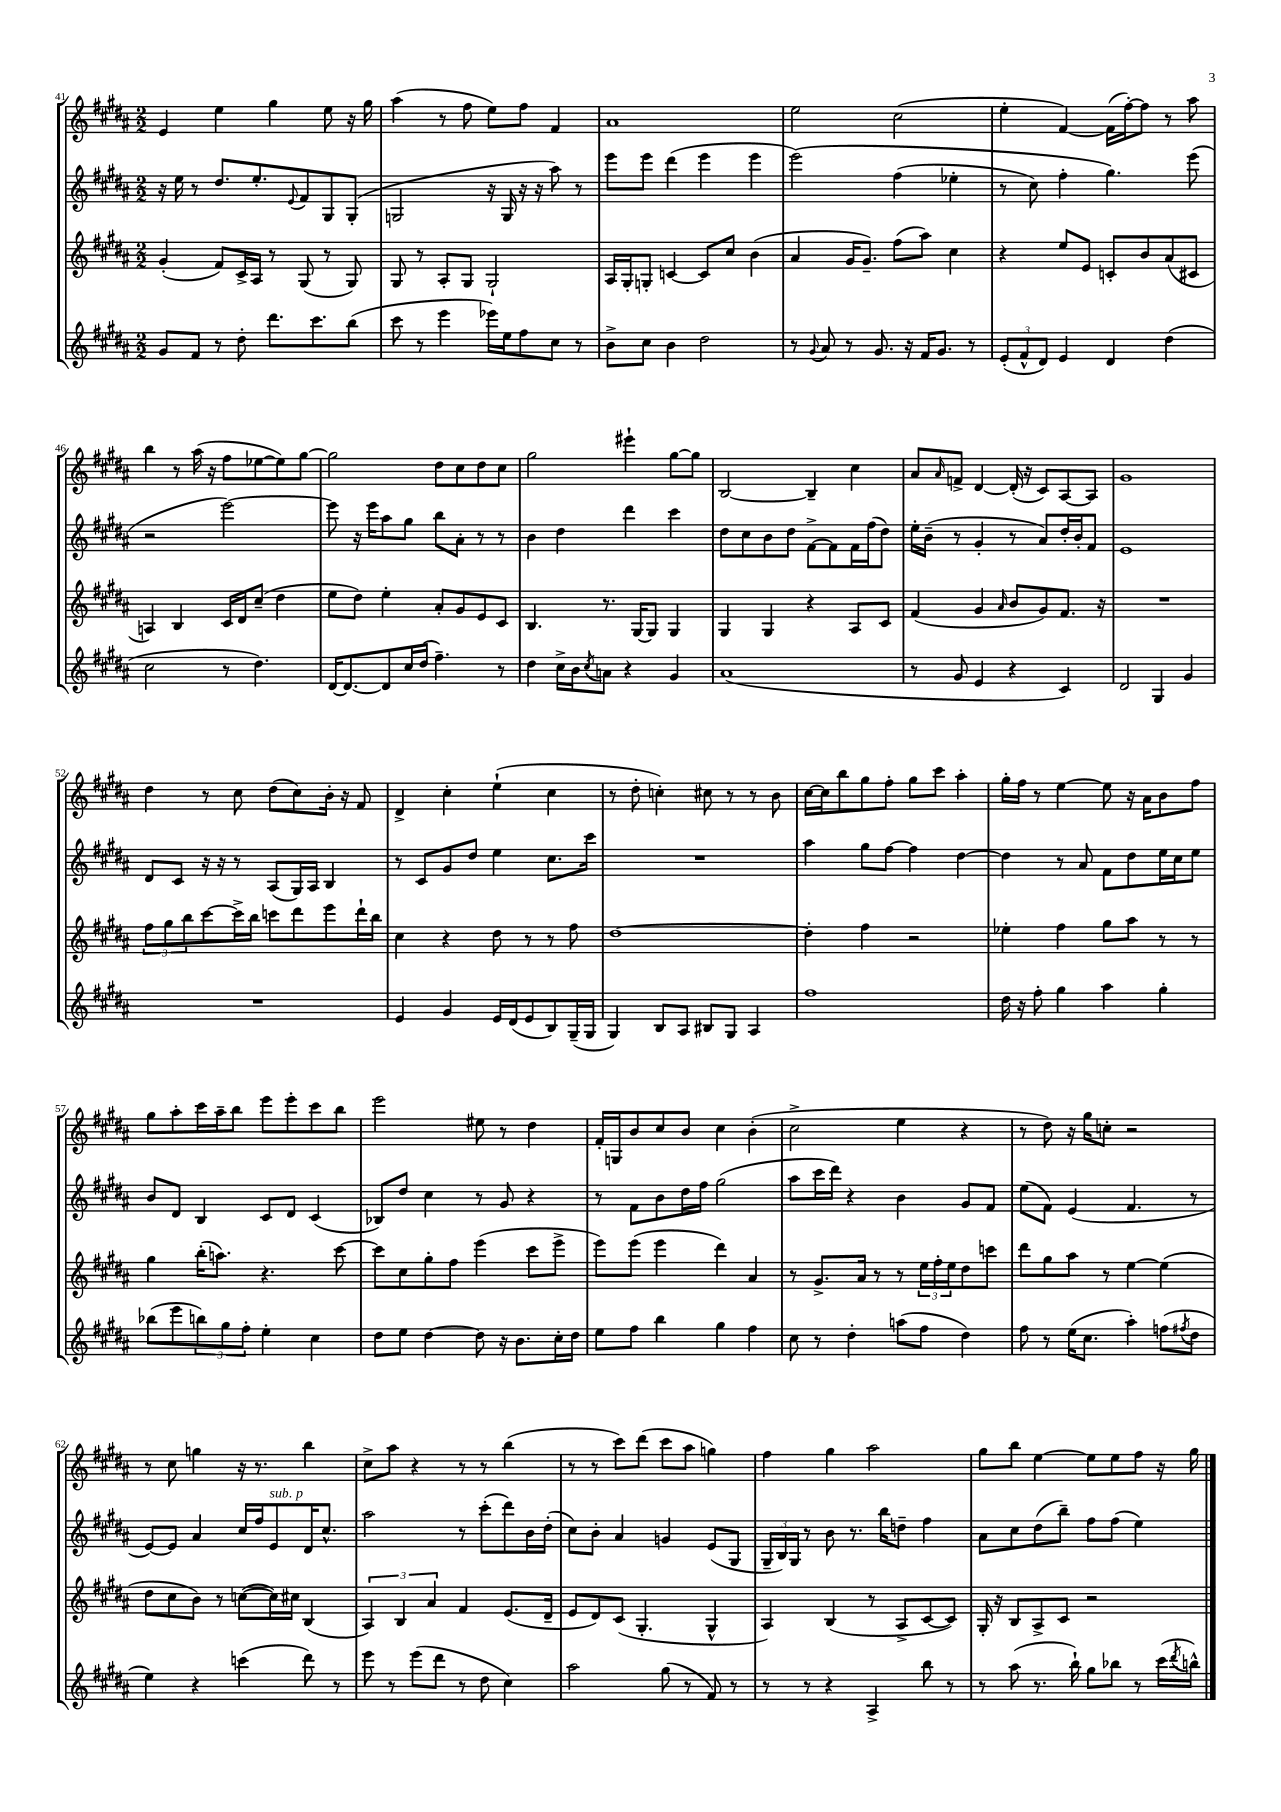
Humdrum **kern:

**kern	**kern	**kern	**kern
*staff4	*staff3	*staff2	*staff1
*clefG2	*clefG2	*clefG2	*clefG2
*k[f#c#g#d#a#]	*k[f#c#g#d#a#]	*k[f#c#g#d#a#]	*k[f#c#g#d#a#]
*M2/2	*M2/2	*M2/2	*M2/2
8g#	(4g#'	16r	4e
.	.	16ee	.
8f#	.	8r	.
8r	8f#)	8.dd#	4ee
8dd#'	16c#^	.	.
.	16A#	8.ee'	.
8.ddd#	8r	.	4gg#
.	.	8qqe	.
.	(8G#	8f#	.
8.ccc#	.	.	.
.	8r	8G#	8ee
(8bb	8G#)	(8G#'	16r
.	.	.	16gg#
=	=	=	=
8ccc#	8G#	2G	(4aa#
8r	8r	.	.
4eee	8A#'	.	8r
.	8G#	.	8ff#
16eee-)	2G#`	16r	8ee)
16ee	.	16G	.
8ff#	.	16r	8ff#
.	.	16r	.
8cc#	.	8aa#)	4f#
8r	.	8r	.
=	=	=	=
8b^	16A#	8eee	1a#
.	16G#'	.	.
8cc#	8G'	8eee	.
4b	[4c	(4ddd#	.
2dd#	8c]	4eee	.
.	8cc#	.	.
.	(4b	4eee	.
=	=	=	=
8r	4a#	&(2eee)	2ee
8qqg#	.	.	.
8a#	.	.	.
8r	16g#	.	.
.	8.g#~)	.	.
8.g#	.	.	.
.	(8ff#	(4ff#	(2cc#
16r	.	.	.
16f#	8aa#)	.	.
8.g#	.	.	.
.	4cc#	4ee-'	.
8r	.	.	.
=	=	=	=
(12e'	4r	8r	4ee'
12f#^^	.	.	.
.	.	8cc#)	.
12d#)	.	.	.
4e	8ee	4ff#'	[4f#)
.	8e	.	.
4d#	8c'	4.gg#&)	(16f#]
.	.	.	[16ff#')
.	8b	.	8ff#]
(4dd#	(8a#	.	8r
.	8c#	(8eee	8aa#
=	=	=	=
2cc#	4A)	2r	4bb
.	4B	.	8r
.	.	.	(16aa#
.	.	.	16r
8r	16c#	[2eee)	8ff#
.	16d#	.	.
4.dd#)	(8cc#~	.	[8ee-
.	4dd#	.	8ee-])
.	.	.	[8gg#
=	=	=	=
[16d#	8ee	8eee]	2gg#]
8.d#_	.	.	.
.	8dd#)	16r	.
.	.	16eee	.
8d#]	4ee'	8aa#	.
16cc#	.	8gg#	.
(16dd#	.	.	.
4.ff#~)	8a#'	8bb	8dd#
.	8g#	8a#'	8cc#
.	8e	8r	8dd#
8r	8c#	8r	8cc#
=	=	=	=
4dd#	4.B	4b	2gg#
16cc#^	.	4dd#	.
16b	.	.	.
8qcc#	.	.	.
8a	8.r	.	.
4r	.	4ddd#	4eee#`
.	[16G#	.	.
.	8G#]	.	.
4g#	4G#	4ccc#	[8gg#
.	.	.	8gg#]
=	=	=	=
(1a#	4G#	8dd#	[2B
.	.	8cc#	.
.	4G#	8b	.
.	.	8dd#	.
.	4r	[8f#^	4B~]
.	.	8f#]	.
.	8A#	16f#	4cc#
.	.	(16ff#	.
.	8c#	8dd#)	.
=	=	=	=
8r	(4f#	16ee'	8a#
.	.	(16b~	.
.	.	.	16qqa#
8g#	.	8r	8f^
4e	4g#	4g#'	[4d#
.	16qqa#	.	.
4r	8b	8r	(16d#']
.	.	.	16r
.	8g#)	8a#)	8c#)
4c#)	8.f#	16dd#'	[8A#
.	.	16b'	.
.	.	8f#	8A#]
.	16r	.	.
=	=	=	=
2d#	1r	1e	1g#
4G#	.	.	.
4g#	.	.	.
=	=	=	=
1r	12ff#	8d#	4dd#
.	12gg#	.	.
.	.	8c#	.
.	12bb	.	.
.	[8ccc#	16r	8r
.	.	16r	.
.	16ccc#^]	8r	8cc#
.	16bb	.	.
.	8ccc	(8A#	(8dd#
.	8ddd#	16G#)	8cc#)
.	.	16A#	.
.	8eee	4B	16b'
.	.	.	16r
.	16ddd#`	.	8f#
.	16bb	.	.
=	=	=	=
4e	4cc#	8r	4d#^
.	.	8c#	.
4g#	4r	8g#	4cc#'
.	.	8dd#	.
16e	8dd#	4ee	(4ee`
(16d#	.	.	.
8e	8r	.	.
8B)	8r	8.cc#	4cc#
(16G#~	8ff#	.	.
16G#	.	16ccc#	.
=	=	=	=
4G#)	[1dd#	1r	8r
.	.	.	8dd#'
8B	.	.	4cc')
8A#	.	.	.
8B#	.	.	8cc#
8G#	.	.	8r
4A#	.	.	8r
.	.	.	8b
=	=	=	=
1ff#	4dd#']	4aa#	[16cc#
.	.	.	16cc#]
.	.	.	8bb
.	4ff#	8gg#	8gg#
.	.	[8ff#	8ff#'
.	2r	4ff#]	8gg#
.	.	.	8ccc#
.	.	[4dd#	4aa#'
=	=	=	=
16dd#	4ee-'	4dd#]	16gg#'
16r	.	.	16ff#
8ff#'	.	.	8r
4gg#	4ff#	8r	[4ee
.	.	8a#	.
4aa#	8gg#	8f#	8ee]
.	8aa#	8dd#	16r
.	.	.	16a#
4gg#'	8r	16ee	8b
.	.	16cc#	.
.	8r	8ee	8ff#
=	=	=	=
(8bb-	4gg#	8b	8gg#
8eee	.	8d#	8aa#'
12bb)	(16bb'	4B	16ccc#
.	8.aa)	.	16aa#~
12gg#	.	.	.
.	.	.	8bb
12ff#'	.	.	.
4ee'	4.r	8c#	8eee
.	.	8d#	8eee'
4cc#	.	(4c#	8ccc#
.	[8ccc#	.	8bb
=	=	=	=
8dd#	8ccc#]	8B-)	2eee
8ee	8cc#	8dd#	.
[4dd#	8gg#'	4cc#	.
.	8ff#	.	.
8dd#]	(4eee	8r	8ee#
16r	.	8g#	8r
8.b	.	.	.
.	8ccc#	4r	4dd#
16cc#'	8eee^	.	.
16dd#	.	.	.
=	=	=	=
8ee	8eee)	8r	16f#'
.	.	.	16G
8ff#	(8eee	8f#	8b
4bb	4eee	8b	8cc#
.	.	16dd#	8b
.	.	16ff#	.
4gg#	4ddd#)	(2gg#	4cc#
4ff#	4a#	.	(4b'
=	=	=	=
8cc#	8r	8aa#	2cc#^
8r	8.g#^	16ccc#	.
.	.	16ddd#)	.
4dd#'	.	4r	.
.	16a#	.	.
.	8r	.	.
(8aa	8r	4b	4ee
8ff#	24ee	.	.
.	24ff#'	.	.
.	24ee	.	.
4dd#)	8dd#	8g#	4r
.	8ccc	8f#	.
=	=	=	=
8ff#	8ddd#	(8ee	8r
8r	8gg#	8f#)	8dd#)
(16ee	8aa#	(4e	16r
8.cc#	.	.	16gg#
.	8r	.	8cc'
4aa#')	[4ee	4.f#	2r
(8ff	(4ee]	.	.
8qff#	.	.	.
8dd#	.	8r	.
=	=	=	=
4ee)	8dd#	[8e)	8r
.	8cc#	8e]	8cc#
4r	8b)	4a#	4gg
.	8r	.	.
(4ccc	([8cc	16cc#	16r
.	.	16ff#	8.r
.	16cc])	8e	.
.	16cc#	.	.
8ddd#)	(4B	16d#	4bb
.	.	8.cc#^^	.
8r	.	.	.
=	=	=	=
8eee	6A#)	2aa#	8cc#^
8r	.	.	8aa#
.	6B	.	.
(8eee	.	.	4r
.	6a#	.	.
8ddd#	.	.	.
8r	4f#	8r	8r
8dd#	.	(8ccc#'	8r
4cc#)	(8.e	8ddd#)	(4bb
.	.	16b	.
.	16d#~	(16dd#'	.
=	=	=	=
2aa#	8e	8cc#)	8r
.	8d#)	8b'	8r
.	(8c#	4a#	8ccc#)
.	4.G#'	.	(8ddd#
(8gg#	.	4g	8ccc#
8r	.	.	8aa#
8f#)	4G#^^	(8e	4gg)
8r	.	8G#	.
=	=	=	=
8r	4A#)	24G#~	4ff#
.	.	24B)	.
.	.	24G#	.
8r	.	8r	.
4r	(4B	8b	4gg#
.	.	8.r	.
4A#^	8r	.	2aa#
.	.	16bb	.
.	8A#^	8dd~	.
8bb	[8c#	4ff#	.
8r	8c#])	.	.
=	=	=	=
8r	16G#'	8a#	8gg#
.	16r	.	.
(8aa#	8B	8cc#	8bb
8.r	8A#^	(8dd#	[4ee
.	8c#	8bb~)	.
16bb`)	.	.	.
8gg#	2r	8ff#	8ee]
8bb-	.	(8ff#	8ee
8r	.	4ee)	8ff#
(16ccc#	.	.	16r
8qddd#	.	.	.
16bb^^)	.	.	16gg#
==	==	==	==
*-	*-	*-	*-
